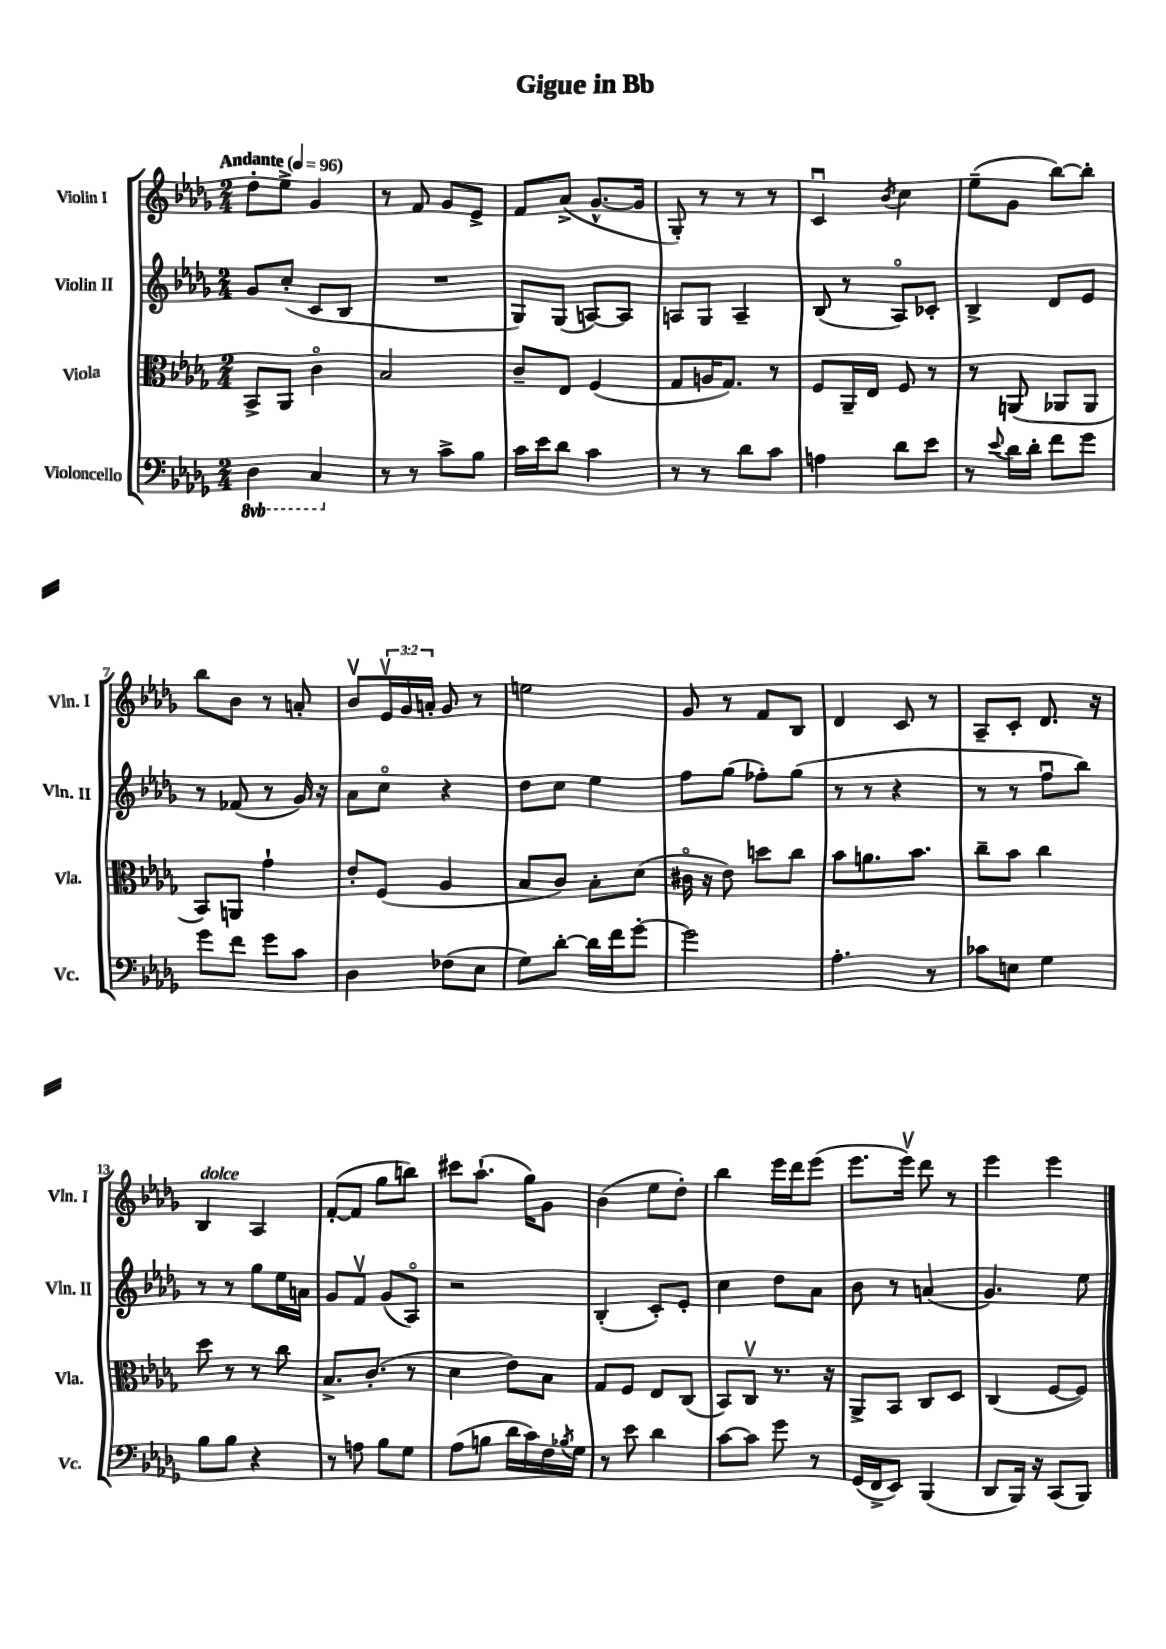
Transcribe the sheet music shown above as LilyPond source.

\header { title = "Gigue in Bb" }
<<
\new StaffGroup <<
\new Staff = "s0" \with { instrumentName = "Violin I" shortInstrumentName = "Vln. I" } {
    \clef treble \key des \major \numericTimeSignature \time 2/4 \override Staff.TupletNumber.text = #tuplet-number::calc-fraction-text \tempo "Andante" 4 = 96
    des''8-. ees''8-> ges'4 |
    r8 f'8 ges'8 ees'8-> |
    f'8 aes'8->( ges'8.~-^ ges'16 |
    ges8-.) r8 r8 r8 |
    c'4\downbow \acciaccatura { bes'8 } c''4 |
    ees''8--( ges'8 bes''8~) bes''8-. |
    bes''8 bes'8 r8 a'8-. |
    bes'8\upbow \tuplet 3/2 { ees'16\upbow ges'16 a'16-. } ges'8 r8 |
    e''2 |
    ges'8 r8 f'8 bes8 |
    des'4 c'8 r8 |
    aes8-- c'8-. des'8. r16 |
    bes4^\markup { \italic "dolce" } aes4 |
    f'8~-.( f'8 ges''8 b''8) |
    cis'''8 aes''8.-!( ges''16) ges'8 |
    bes'4( ees''8 des''8-.) |
    bes''4 ees'''16 des'''16 ees'''8( |
    ees'''8. ees'''16\upbow) des'''8 r8 |
    ees'''4 ees'''4 \bar "|." |
}
\new Staff = "s1" \with { instrumentName = "Violin II" shortInstrumentName = "Vln. II" } {
    \clef treble \key des \major \numericTimeSignature \time 2/4
    ges'8 c''8-.( c'8 bes8 |
    R2 |
    ges8) ges8( a8~) a8 |
    a8 ges8 a4-- |
    bes8( r8 aes8\flageolet) ces'8-. |
    bes4-> des'8 ees'8 |
    r8 fes'8( r8 ges'16) r16 |
    aes'8 c''8\flageolet r4 |
    des''8 c''8 ees''4 |
    f''8 ges''8( fes''8-.) ges''8( |
    r8 r8 r4 |
    r8 r8 f''8\downbow bes''8) |
    r8 r8 ges''8 ees''16 a'16 |
    ges'8 f'8\upbow ges'8( aes8\flageolet) |
    r2 |
    bes4-.( c'8-.) ees'8-. |
    c''4 des''8 aes'8 |
    bes'8 r8 a'4( |
    ges'4.) ees''8 \bar "|." |
}
\new Staff = "s2" \with { instrumentName = "Viola" shortInstrumentName = "Vla." } {
    \clef alto \key des \major \numericTimeSignature \time 2/4
    bes,8-> aes,8 c'4\flageolet |
    bes2 |
    c'8-- ees8 f4( |
    ges8 a16 ges8.) r8 |
    f8 aes,16-- ees16 f8 r8 |
    r8 a,8( aes,8 aes,8 |
    bes,8) a,8 ges'4-! |
    ees'8-. f8( aes4 |
    bes8 c'8) bes8-. des'8( |
    cis'16\flageolet r16 ees'8) d''8 c''8 |
    bes'8 a'8. bes'8. |
    c''8-- bes'8 c''4 |
    des''8 r8 r8 c''8 |
    bes8.-> c'8.-.( r8 |
    des'4 ees'8) bes8 |
    ges8 f8 ees8 c8( |
    bes,8) c8\upbow r8. r16 |
    aes,8-> bes,8 c8 des8 |
    c4( f8~ f8) \bar "|." |
}
\new Staff = "s3" \with { instrumentName = "Violoncello" shortInstrumentName = "Vc." } {
    \clef bass \key des \major \numericTimeSignature \time 2/4 \set Staff.ottavationMarkups = #ottavation-simple-ordinals
    \ottava #-1 des,4 c,4 \ottava #0 |
    r8 r8 c'8-> bes8 |
    c'16 ees'16 des'8 c'4 |
    r8 r8 des'8 c'8 |
    a4 des'8 ees'8 |
    r8 \appoggiatura { ees'8 } des'16 des'16-. f'8 ges'8 |
    ges'8 f'8 ges'8 c'8 |
    des4 fes8( ees8 |
    ges8) des'8~-. des'16 f'16 ges'8~-. |
    ges'2 |
    aes4.-. r8 |
    ces'8 e8 ges4 |
    bes8 bes8 r4 |
    r8 a8 bes8 ges8 |
    aes8( b8 des'16 c'16) f16 \acciaccatura { bes8 } ges16 |
    r8 ees'8 des'4 |
    c'8~ c'8 ges'8 r8 |
    ges,16( f,16-> ees,8) bes,,4( |
    des,8 bes,,16) r16 c,8( bes,,8) \bar "|." |
}
>>
>>
